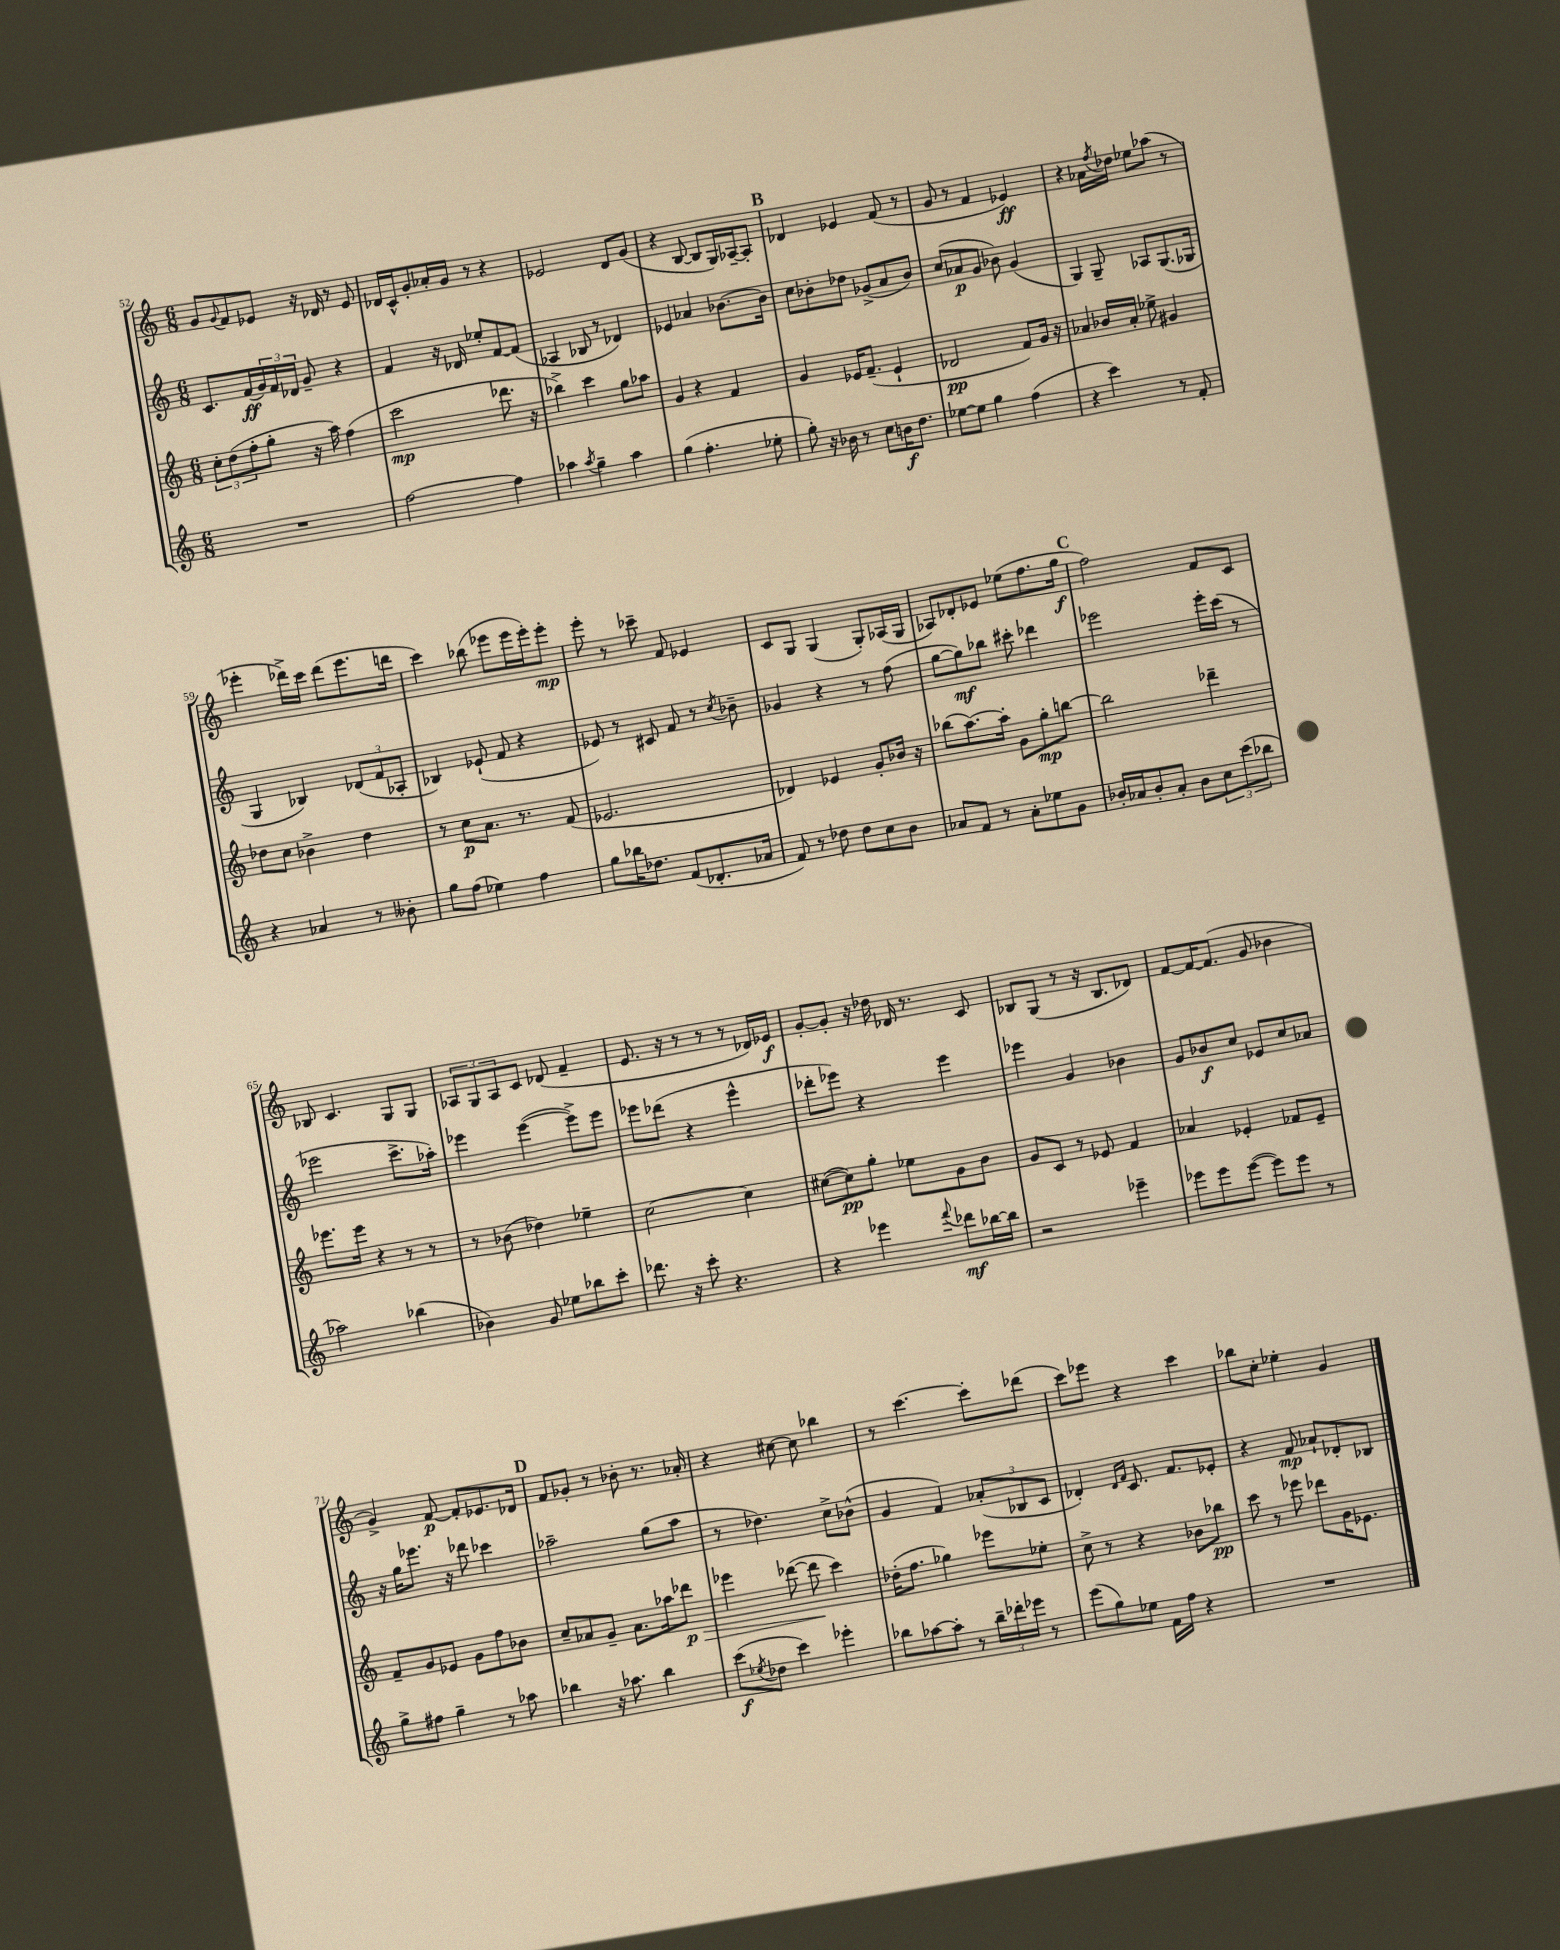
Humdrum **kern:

**kern	**dynam	**kern	**dynam	**kern	**dynam	**kern	**dynam
*part4	*part4	*part3	*part3	*part2	*part2	*part1	*part1
*staff4	*staff4	*staff3	*staff3	*staff2	*staff2	*staff1	*staff1
*clefG2	*	*clefG2	*	*clefG2	*	*clefG2	*
*k[]	*	*k[]	*	*k[]	*	*k[]	*
*M6/8	*	*M6/8	*	*M6/8	*	*M6/8	*
=52	=52	=52	=52	=52	=52	=52	=52
2.r	.	12cc'\L	.	8.c/L	.	8g/L	.
.	.	(12dd\	.	.	.	.	.
.	.	.	.	.	.	8qqg/	.
.	.	.	.	.	.	8f/	.
.	.	12ff'\	.	.	.	.	.
.	.	.	.	(16f/L	ff	.	.
.	.	8gg'\J	.	24g/)	.	8e-X/J	.
.	.	.	.	24f/	.	.	.
.	.	.	.	24d-X/JJ	.	.	.
.	.	16r	.	8g~/	.	16r	.
.	.	16aa\)	.	.	.	16d-X/	.
.	.	(4ff\	.	4r	.	8r	.
.	.	.	.	.	.	8e-/	.
=53	=53	=53	=53	=53	=53	=53	=53
[2ff\	.	2ccc\	mp	4f/	.	16d-X/LL	.
.	.	.	.	.	.	16c^^/J	.
.	.	.	.	.	.	8g'/	.
.	.	.	.	16r	.	16a-X'/L	.
.	.	.	.	16d-X/	.	16g/JJ	.
.	.	.	.	8ee-X'/L	.	8r	.
4ff\]	.	8.ddd-X\	.	[8f/	.	4r	.
.	.	.	.	(8f/J]	.	.	.
.	.	16r	.	.	.	.	.
=54	=54	=54	=54	=54	=54	=54	=54
4aa-X\	.	4bb-X^\)	.	4A-X/	.	2e-X/	.
8qaa-/	.	.	.	.	.	.	.
4gg~\	.	4ccc\	.	8B-X/	.	.	.
.	.	.	.	8r	.	.	.
4aa-\	.	8gg\L	.	4d-X/)	.	8d/L	.
.	.	8aa-X\J	.	.	.	(8g/J	.
=55	=55	=55	=55	=55	=55	=55	=55
(4gg\	.	4g/	.	4e-X/	.	4r	.
4.ff'\	.	4r	.	4a-X/	.	[8B/	.
.	.	.	.	.	.	8B/L]	.
.	.	4f/	.	[8.b-X\L	.	16G/L)	.
.	.	.	.	.	.	[16A-X~/J	.
8ee-X'\	.	.	.	.	.	8A-'/J]	.
.	.	.	.	16b-\Jk]	.	.	.
!!LO:REH:place=s1:t=B
=56	=56	=56	=56	=56	=56	=56	=56
8gg'\)	.	4g/	.	8cc\L	.	4d-X/	.
16r	.	.	.	8b-X'\	.	.	.
16b-X\	.	.	.	.	.	.	.
8r	.	16e-X/KL	.	8dd-X\J	.	4e-X/	.
.	.	(8.f~/J	.	.	.	.	.
8cc\L	.	.	.	(8g-X^/L	.	.	.
16bn\K	f	4e-`/	.	8a/	.	(8f/	.
8.dd\J	.	.	.	.	.	.	.
.	.	.	.	8b-/J)	.	8r	.
=57	=57	=57	=57	=57	=57	=57	=57
[8ee-X\L	.	2d-X/	pp	(8cc/L	.	8g/	.
8ee-\J]	.	.	.	8a-X/	p	8r	.
4gg\	.	.	.	8g/J	.	4f/	.
.	.	.	.	8b-X\)	.	.	.
(4ff\	.	8f/L)	.	(4g/	.	4e-X/)	ff
.	.	16g/Jk	.	.	.	.	.
.	.	16r	.	.	.	.	.
=58	=58	=58	=58	=58	=58	=58	=58
4r	.	4a-X/	.	4G/)	.	4r	.
4ccc\)	.	16b-X/LL	.	8G~/	.	16a-X\LL	.
.	.	.	.	.	.	8qff/	.
.	.	16a-'/JJ	.	.	.	16dd-X\JJ	.
.	.	8ee-X^\	.	8A-X/L	.	8ee-X\L	.
8r	.	4g#X/	.	(8.G/	.	(8aa-X\J	.
8f'/	.	.	.	.	.	8r	.
.	.	.	.	16G-X/Jk	.	.	.
!!LO:LB:g=z
=59	=59	=59	=59	=59	=59	=59	=59
4r	.	8dd-X\L	.	4G/	.	4eee-X'\	.
.	.	8cc\J	.	.	.	.	.
4a-X/	.	4b-X^\	.	4B-X/)	.	16ddd-X^\LL)	.
.	.	.	.	.	.	16ccc\JJ	.
.	.	.	.	.	.	(8ddd-\L	.
8r	.	4dd-\	.	(12d-X/L	.	8.eee-\	.
.	.	.	.	12f/	.	.	.
8b--X'\	.	.	.	.	.	.	.
.	.	.	.	12A-X'/J	.	.	.
.	.	.	.	.	.	16dddn\Jk	.
=60	=60	=60	=60	=60	=60	=60	=60
8gg\L	.	8r	.	4B-X/)	.	4ccc\)	.
(8ff\J	.	8cc\L	p	.	.	.	.
4ee-X\)	.	8.a\J	.	(8e-X`/	.	(8bb-X\	.
.	.	.	.	8f/	.	8eee-X\L	.
.	.	8.r	.	.	.	.	.
4ff\	.	.	.	4r	.	16eee-\L	.
.	.	.	.	.	.	16eee-'\J)	.
.	.	(8f/	.	.	.	8eee-'\J	mp
=61	=61	=61	=61	=61	=61	=61	=61
8gg\L	.	2.e-X/	.	8e-X/)	.	8eee'\	.
16bb-X\K	.	.	.	8r	.	8r	.
8.dd-X\J	.	.	.	.	.	.	.
.	.	.	.	8c#X/	.	8ccc-X~\	.
(8f/L	.	.	.	8f/	.	8f/	.
8.d-X'/	.	.	.	8r	.	4e-X/	.
.	.	.	.	8qcc/	.	.	.
.	.	.	.	8b-X~\	.	.	.
16a-X/Jk	.	.	.	.	.	.	.
=62	=62	=62	=62	=62	=62	=62	=62
8f/)	.	4d-X/)	.	4g-X/	.	8c/L	.
8r	.	.	.	.	.	8G/J	.
8dd-X\	.	4e-X/	.	4r	.	(4G/	.
8dd-\L	.	.	.	.	.	.	.
8cc\	.	8g'/L	.	8r	.	8G'/L)	.
8b\J	.	16b-X/Jk	.	(8ff\	.	(16A-X/L	.
.	.	16r	.	.	.	16G/JJ	.
=63	=63	=63	=63	=63	=63	=63	=63
8a-X/L	.	(8bb-X\L	.	[8gg\L	.	8A-X/L)	.
8f/J	.	[8.aa\)	.	8gg\])	mf	8d-X'/	.
8r	.	.	.	8bb-X\J	.	8e-X/J	.
.	.	16aa'\Jk]	.	.	.	.	.
8a-'\L	.	8g\L	.	8ccc#X'\	.	(8ee-X\L	.
8ee-X\	.	8gg'\	mp	4ddd-X\	.	8.ff\	.
8g\J	.	[8bbn\J	.	.	.	.	.
.	.	.	.	.	.	16gg\Jk	f
!!LO:REH:place=s1:t=C
=64	=64	=64	=64	=64	=64	=64	=64
16b-X'/LL	.	2bb\]	.	2eee-X\	.	2ff\)	.
16a-X/J	.	.	.	.	.	.	.
8b-'/	.	.	.	.	.	.	.
8a-'/J	.	.	.	.	.	.	.
8b-\L	.	.	.	.	.	.	.
12cc\	.	4ddd-X~\	.	16eee-'\LL	.	8f/L	.
.	.	.	.	(16ccc\JJ	.	.	.
(12ccc\	.	.	.	.	.	.	.
.	.	.	.	8r	.	8c/J	.
12bb-X\J	.	.	.	.	.	.	.
!!LO:LB:g=z
=65	=65	=65	=65	=65	=65	=65	=65
2aa-X\)	.	8.eee-X\L	.	2eee-X\	.	8B-X/	.
.	.	.	.	.	.	4.c/	.
.	.	16eee-\Jk	.	.	.	.	.
.	.	4r	.	.	.	.	.
(4bb-X\	.	8r	.	8.ccc^\L	.	8G/L	.
.	.	8r	.	.	.	8G/J	.
.	.	.	.	16aa-X'\Jk)	.	.	.
=66	=66	=66	=66	=66	=66	=66	=66
4b-X\)	.	8r	.	4eee-X\	.	12A-X/L	.
.	.	.	.	.	.	12G/	.
.	.	(8b-X\	.	.	.	.	.
.	.	.	.	.	.	12A-/	.
8g/	.	4dd-X\)	.	([4eee-\	.	8c/J	.
8ee-X\L	.	.	.	.	.	(8d-X/	.
8bb-X\	.	4ee-X~\	.	8eee-^\L])	.	4f~/	.
8ccc'\J	.	.	.	8eee-\J	.	.	.
=67	=67	=67	=67	=67	=67	=67	=67
8.ddd-X\	.	[2cc\	.	8eee-X\L	.	8.e/	.
.	.	.	.	(8ddd-X\J	.	.	.
16r	.	.	.	.	.	16r	.
8ccc'\	.	.	.	4r	.	8r	.
4.r	.	.	.	.	.	8r	.
.	.	4cc\]	.	4eee-^^\	.	8r	.
.	.	.	.	.	.	16d-X/LL)	.
.	.	.	.	.	.	16e-X/JJ	f
=68	=68	=68	=68	=68	=68	=68	=68
4r	.	([8cc#X\L	.	8ddd-X'\L	.	[8g'/L	.
.	.	8cc#\])	pp	8eee-X\J)	.	8g'/J]	.
4eee-X\	.	8gg'\J	.	4r	.	16r	.
.	.	.	.	.	.	16dd-X\	.
.	.	8ee-X\L	.	.	.	16d-X/	.
.	.	.	.	.	.	8.r	.
8qqfff/	.	.	.	.	.	.	.
8ddd-X\L	mf	8g\	.	4eee-\	.	.	.
[16bb-X\L	.	8b\J	.	.	.	8c/	.
16bb-\JJ]	.	.	.	.	.	.	.
=69	=69	=69	=69	=69	=69	=69	=69
2r	.	8g/L	.	4eee-X\	.	8B-X/L	.
.	.	8c/J	.	.	.	(8G/J	.
.	.	8r	.	4g/	.	8r	.
.	.	8e-X/	.	.	.	16r	.
.	.	.	.	.	.	8.B-/L	.
4eee-X~\	.	4f/	.	4b-X\	.	.	.
.	.	.	.	.	.	8d-X/J)	.
=70	=70	=70	=70	=70	=70	=70	=70
8eee-X\L	.	4a-X/	.	8g/L	.	[8f/L	.
8eee-\	.	.	.	8b-X/	f	16f/K_	.
.	.	.	.	.	.	(8.f/J]	.
([8eee-\J	.	4e-X'/	.	8cc/J	.	.	.
8eee-\L])	.	.	.	8e-X/L	.	8g/	.
8eee-\J	.	8f-X/L	.	8cc/	.	4b-X\	.
8r	.	8e-~/J	.	8a-X/J	.	.	.
!!LO:LB:g=z
=71	=71	=71	=71	=71	=71	=71	=71
8gg^\L	.	8f~/L	.	16r	.	4g^/)	.
.	.	.	.	16gg\KL	.	.	.
8ff#X\J	.	8g/	.	8.eee-X\J	.	.	.
4gg~\	.	8e-X/J	.	.	.	[8f/	p
.	.	.	.	16r	.	.	.
.	.	8g\L	.	8ddd-X\	.	8f'/L]	.
8r	.	8ff\	.	4ccc-X\	.	8.e-X/	.
8aa-X\	.	8b-X\J	.	.	.	.	.
.	.	.	.	.	.	16d-X/Jk	.
!!LO:REH:place=s1:t=D
=72	=72	=72	=72	=72	=72	=72	=72
4bb-X\	.	8cc~/L	.	2aa-X~\	.	8f/L	.
.	.	8a-X/	.	.	.	8g-X'/J	.
16r	.	8g~/J	.	.	.	8r	.
8.aa-X\	.	.	.	.	.	.	.
.	.	8.a-\L	.	.	.	8b-X'\	.
4bb-\	.	.	.	(8gg\L	.	8.r	.
.	.	16aa-X\k	.	.	.	.	.
!	!	!	!LO:HP:b	!	!	!	!
.	.	8ddd-X\J	> p	8aa-\J	.	.	.
.	.	.	.	.	.	16a-X'/	.
=73	=73	=73	=73	=73	=73	=73	=73
(8ccc\L	f	4eee-X\	.	8r	.	4r	.
8qee-X/	.	.	.	.	.	.	.
8dd-X\J	.	.	.	4.dd-X\)	.	.	.
4ccc\)	.	([8ddd-X\	.	.	.	[8cc#X\	.
.	.	8ddd-\]	.	.	.	8cc#\]	.
4eee-X'\	.	4ccc\)	]	8cc^\L	.	4bb-X\	.
.	.	.	.	(8b-X^^\J	.	.	.
=74	=74	=74	=74	=74	=74	=74	=74
8bb-X\L	.	(16dd-X'\KL	.	4g/	.	8r	.
.	.	8.ff\J	.	.	.	.	.
[8aa-X\	.	.	.	.	.	[4.ccc\	.
8aa-'\J]	.	4gg-X\)	.	4f/)	.	.	.
8r	.	.	.	.	.	.	.
24bb-~\LL	.	8eee-X\L	.	(12a-X'/L	.	8ccc'\L]	.
24ddd-X'\	.	.	.	.	.	.	.
24eee-X\JJ	.	.	.	12B-X/	.	.	.
8r	.	8ee-X'\J	.	.	.	(8ddd-X\J	.
.	.	.	.	12c/J	.	.	.
=75	=75	=75	=75	=75	=75	=75	=75
(8eee\L	.	8cc^\	.	4d-X'/)	.	8ccc\L)	.
8gg\)	.	8r	.	.	.	8eee-X\J	.
.	.	.	.	16qqd-/LL	.	.	.
.	.	.	.	16qqf/JJ	.	.	.
8ee-X\J	.	4r	.	8.c/	.	4r	.
16f\LL	.	.	.	.	.	.	.
16ff\JJ	.	.	.	8.f/L	.	.	.
4r	.	8b-X\L	.	.	.	4ccc\	.
.	.	8bb-X\J	pp	8e-X'/J	.	.	.
=76	=76	=76	=76	=76	=76	=76	=76
2.r	.	8ccc\	.	4r	.	8bb-X\L	.
.	.	8r	.	.	.	8cc'\J	.
.	.	8eee-X\	.	8f/	mp	4ee-X'\	.
.	.	8ddd-X\L	.	8a-X`/L	.	.	.
.	.	16g\K	.	8d-X'/	.	4g/	.
.	.	8.e-X\J	.	.	.	.	.
.	.	.	.	8B-X/J	.	.	.
==	==	==	==	==	==	==	==
*-	*-	*-	*-	*-	*-	*-	*-
